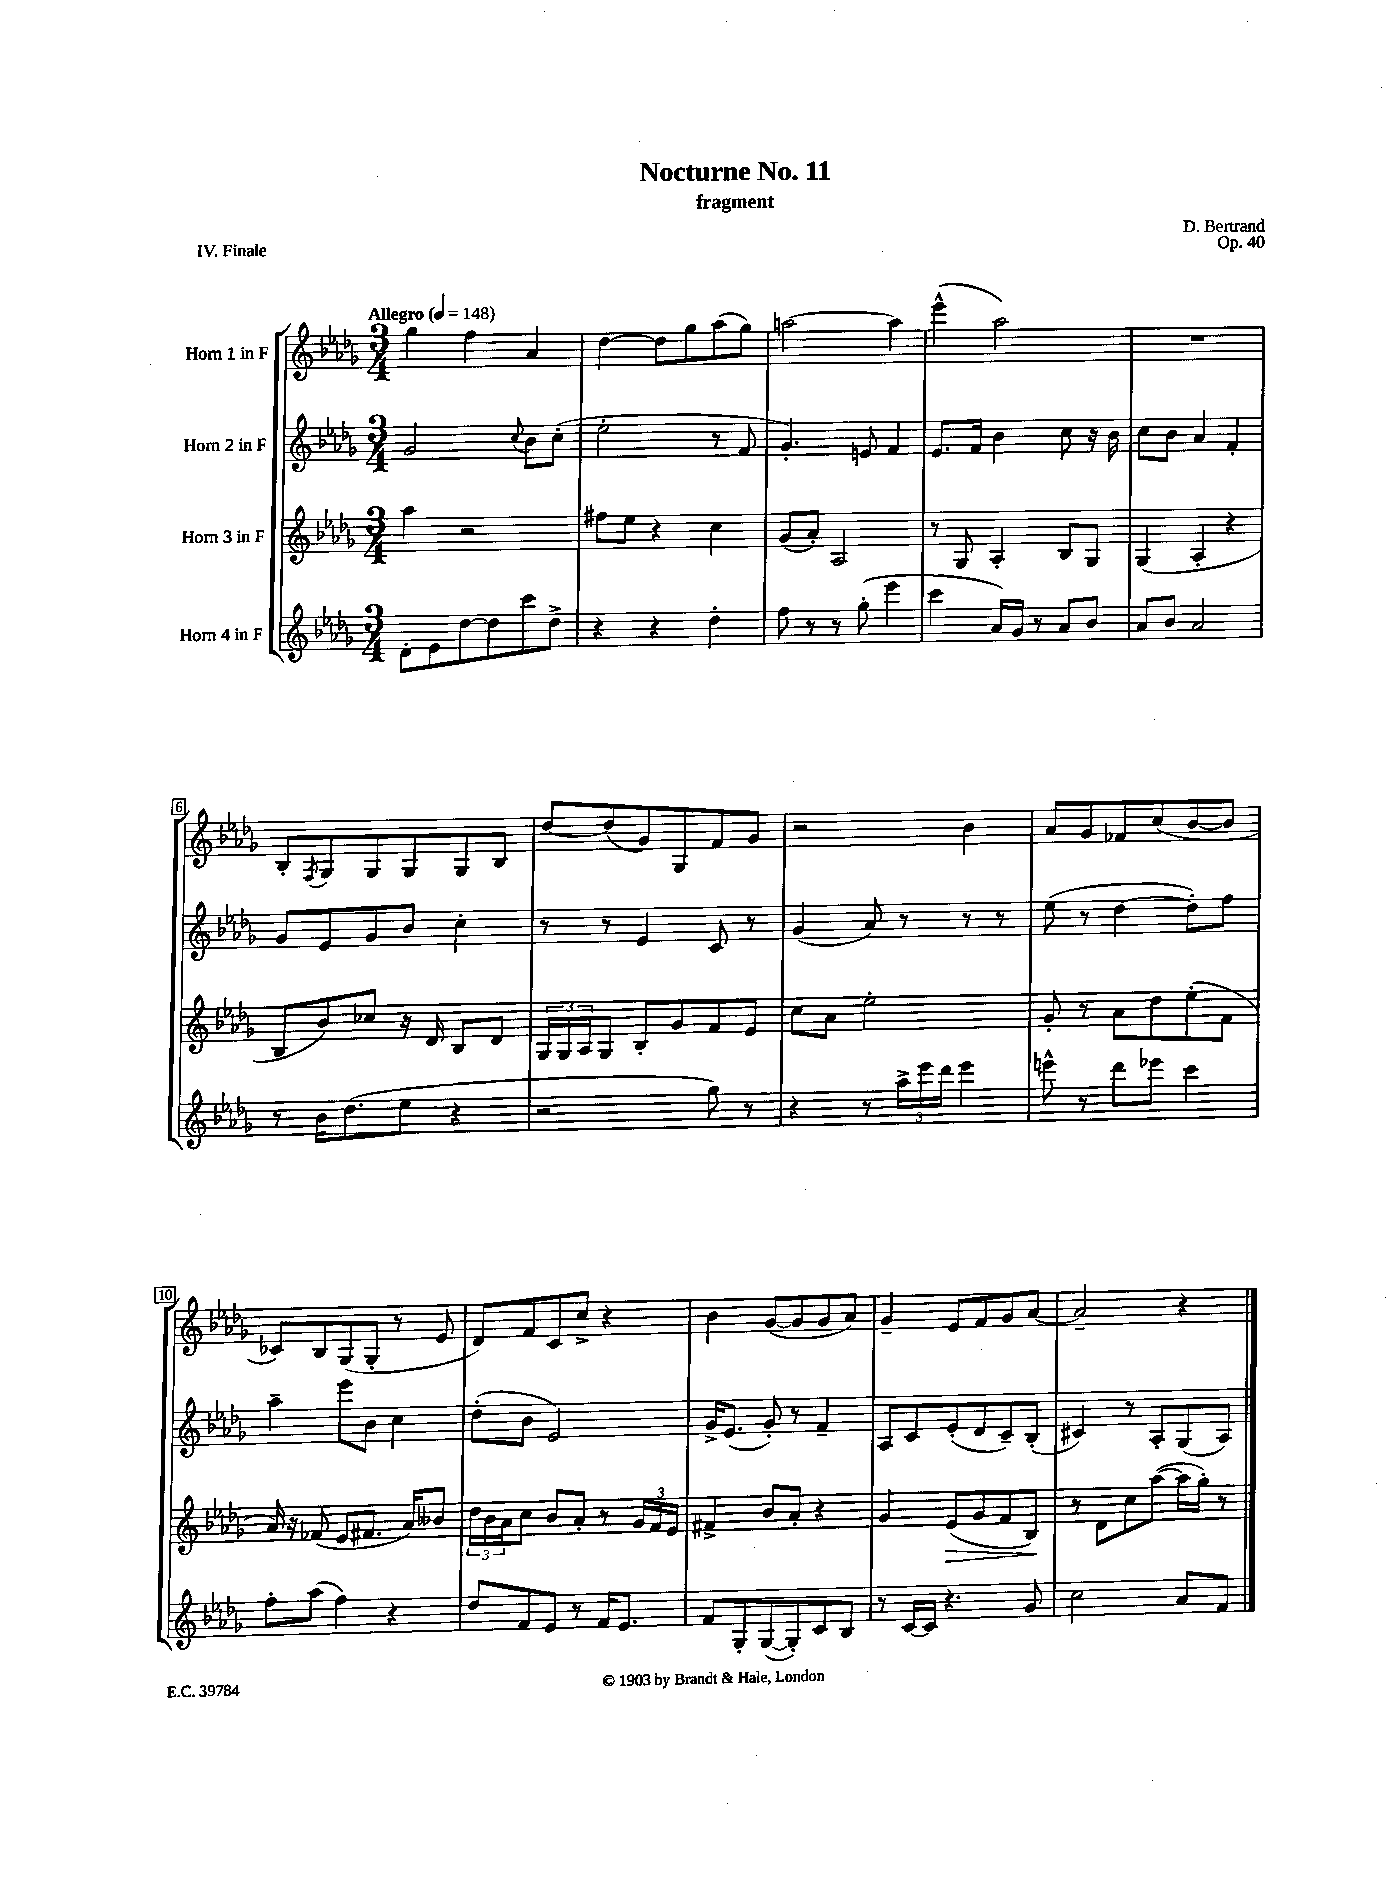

**kern	**kern	**dynam	**kern	**kern
*part4	*part3	*part3	*part2	*part1
*staff4	*staff3	*staff3	*staff2	*staff1
*I"Horn 4 in F	*I"Horn 3 in F	*	*I"Horn 2 in F	*I"Horn 1 in F
*clefG2	*clefG2	*	*clefG2	*clefG2
*k[b-e-a-d-g-]	*k[b-e-a-d-g-]	*	*k[b-e-a-d-g-]	*k[b-e-a-d-g-]
*M3/4	*M3/4	*	*M3/4	*M3/4
*MM148	*MM148	*	*MM148	*MM148
=1	=1	=1	=1	=1
!	!	!	!	!LO:TX:a:B:t=Allegro
8d-'\L	4aa-\	.	2g-/	4gg-\
8e-\	.	.	.	.
[8dd-\	2r	.	.	4ff\
8dd-\]	.	.	.	.
.	.	.	8qqcc/	.
8ccc\	.	.	8b-\L	4a-/
8dd-^\J	.	.	(8cc'\J	.
=2	=2	=2	=2	=2
4r	8ff#X\L	.	2ee-'\	[4dd-\
.	8ee-\J	.	.	.
4r	4r	.	.	8dd-\L]
.	.	.	.	8gg-\
4dd-'\	4cc\	.	8r	(8aa-\
.	.	.	8f/	8gg-\J)
=3	=3	=3	=3	=3
8ff\	(8g-/L	.	4.g-'/)	[2aan\
8r	8a-'/J)	.	.	.
8r	2A-/	.	.	.
(8gg-'\	.	.	8en/	.
4eee-\	.	.	4f/	4aa\]
=4	=4	=4	=4	=4
4ccc\	8r	.	8.e-/L	(4eee-^^\
.	8G-/	.	.	.
.	.	.	16f/Jk	.
16a-/LL)	4A-'/	.	4b-\	2aa-\)
16g-/JJ	.	.	.	.
8r	.	.	.	.
8a-/L	8B-/L	.	8cc\	.
8b-/J	8G-/J	.	16r	.
.	.	.	16b-\	.
=5	=5	=5	=5	=5
8a-/L	(4G-/	.	8cc\L	2.r
8b-/J	.	.	8b-\J	.
2a-/	4A-'/	.	4a-/	.
.	4r	.	4f'/	.
!!LO:LB:g=z
=6	=6	=6	=6	=6
8r	8B-/L	.	8g-/L	8B-'/L
.	.	.	.	8qF/
16b-\KL	8b-/)	.	8e-/	8G-/
(8.dd-\	.	.	.	.
.	8cc-X/J	.	8g-/	8G-/
8ee-\J	16r	.	8b-/J	8G-/
.	16d-/	.	.	.
4r	8B-/L	.	4cc'\	8G-/
.	8d-/J	.	.	8B-/J
=7	=7	=7	=7	=7
2r	24G-/LL	.	8r	[8dd-/L
.	24G-/	.	.	.
.	24A-/J	.	.	.
.	8G-/J	.	8r	(8dd-/]
.	8B-'/L	.	4e-/	8g-/)
.	8g-/	.	.	8G-/
8gg-\)	8f/	.	8c/	8f/
8r	8e-/J	.	8r	8g-/J
=8	=8	=8	=8	=8
4r	8cc\L	.	(4g-/	2r
.	8a-\J	.	.	.
8r	2ee-'\	.	8a-/)	.
24aa-^\LL	.	.	8r	.
24eee-\	.	.	.	.
24ddd-\JJ	.	.	.	.
4eee-\	.	.	8r	4b-\
.	.	.	8r	.
=9	=9	=9	=9	=9
8eeen^^\	8g-'/	.	(8ee-\	8a-/L
8r	8r	.	8r	8g-/
8ddd-\L	8a-\L	.	[4dd-\	8f-X/
8eee-X\J	8dd-\	.	.	(8cc/
4ccc\	(8ee-'\	.	8dd-'\L])	[8b-/
.	8f\J	.	8ff\J	8b-/J]
!!LO:LB:g=z
=10	=10	=10	=10	=10
8ff'\L	16a-/)	.	4aa-~\	8c-X/L)
.	16r	.	.	.
(8aa-\J	(8f-X/	.	.	8B-/
4ff\)	8e-/L	.	8eee-\L	(8G-/
.	8.f#X/J	.	8b-\J	8G-'/J
4r	.	.	4cc\	8r
.	16a-/KL)	.	.	.
.	8b--X/J	.	.	8e-/
=11	=11	=11	=11	=11
8dd-/L	24dd-\LL	.	(8dd-'\L	8d-/L)
.	24b-\	.	.	.
.	24a-\J	.	.	.
8f/	8cc\J	.	8b-\J	8f/
8e-/J	8b-/L	.	2e-/)	8c/
8r	8a-'/J	.	.	8cc^/J
16f/KL	8r	.	.	4r
8.e-/J	.	.	.	.
.	24g-/LL	.	.	.
.	24f/	.	.	.
.	24e-/JJ	.	.	.
=12	=12	=12	=12	=12
8f/L	4f#X^/	.	16g-^/KL	4b-\
.	.	.	(8.e-/J	.
8G-'/	.	.	.	.
([8G-/	8b-/L	.	8g-'/)	([8g-/L
8G-'/])	8a-'/J	.	8r	8g-/]
8c/	4r	.	4f~/	8g-/
8B-/J	.	.	.	8a-/J)
=13	=13	=13	=13	=13
8r	4g-/	.	8A-/L	4g-~/
[16c/LL	.	.	8c/	.
16c/JJ]	.	.	.	.
!	!	!LO:HP:b	!	!
4.r	(8e-/L	>	(8e-'/	8e-/L
.	8g-/	.	8d-/	8f/
.	8f/	.	8c~/)	8g-/
8g-/	8B-/J)	.	(8B-'/J	[8a-/J
.	.	]	.	.
=14	=14	=14	=14	=14
2cc\	8r	.	4c#X/)	2a-~/]
.	8d-\L	.	.	.
.	8cc\	.	8r	.
.	([8aa-\J	.	8A-'/L	.
8a-/L	16aa-\LL]	.	(8G-/	4r
.	16gg-'\JJ)	.	.	.
8f/J	8r	.	8A-/J)	.
==	==	==	==	==
*-	*-	*-	*-	*-
